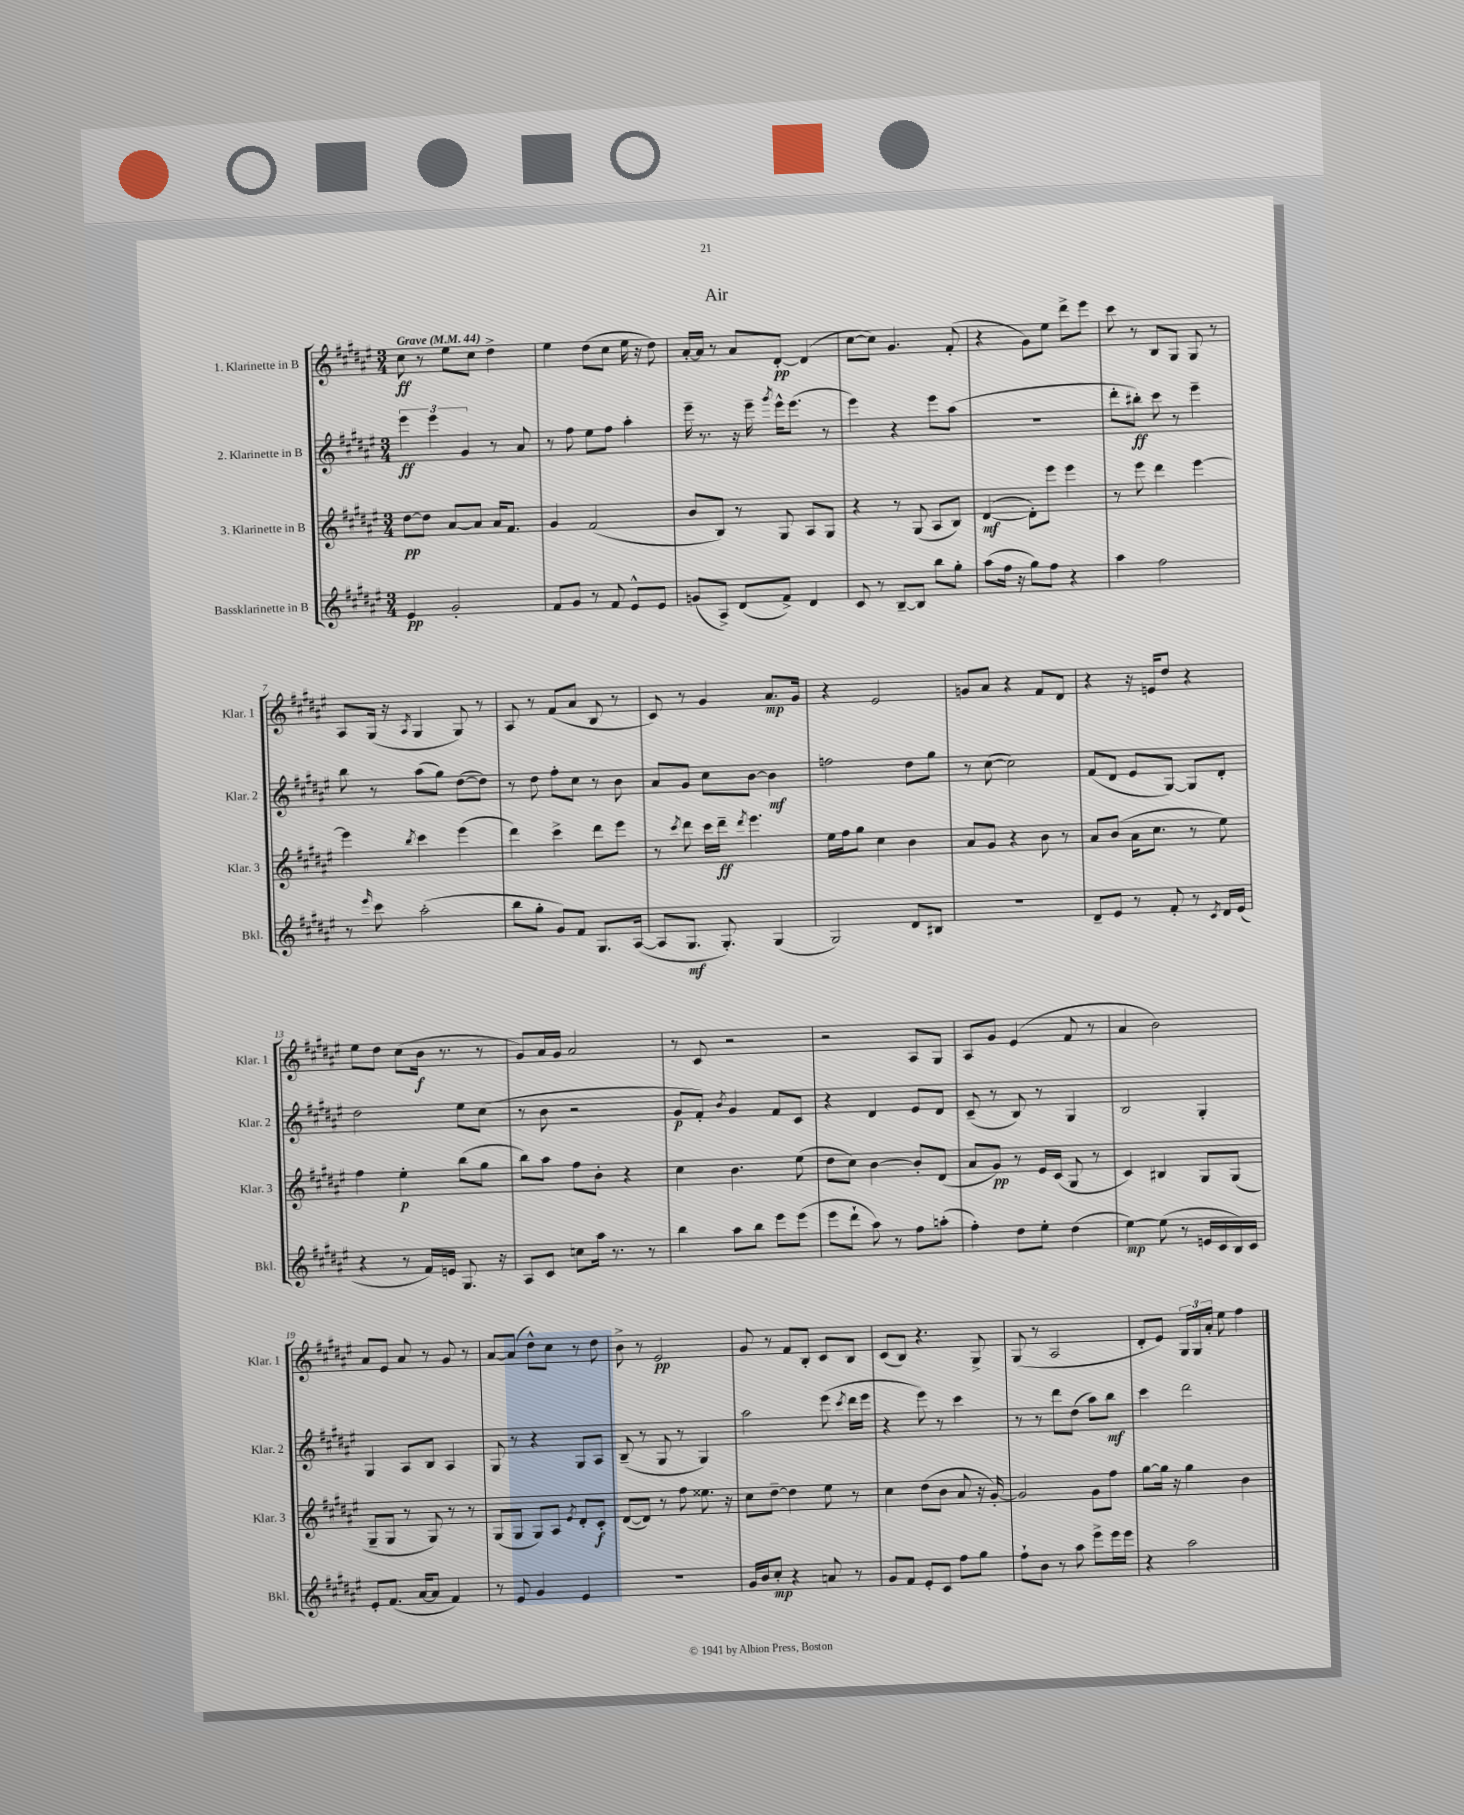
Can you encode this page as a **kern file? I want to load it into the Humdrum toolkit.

**kern	**dynam	**kern	**dynam	**kern	**dynam	**kern	**dynam
*part4	*part4	*part3	*part3	*part2	*part2	*part1	*part1
*staff4	*staff4	*staff3	*staff3	*staff2	*staff2	*staff1	*staff1
*I"Bassklarinette in B	*	*I"3. Klarinette in B	*	*I"2. Klarinette in B	*	*I"1. Klarinette in B	*
*I'Bkl.	*	*I'Klar. 3	*	*I'Klar. 2	*	*I'Klar. 1	*
*clefG2	*	*clefG2	*	*clefG2	*	*clefG2	*
*k[f#c#g#d#a#e#]	*	*k[f#c#g#d#a#e#]	*	*k[f#c#g#d#a#e#]	*	*k[f#c#g#d#a#e#]	*
*M3/4	*	*M3/4	*	*M3/4	*	*M3/4	*
*MM44	*	*MM44	*	*MM44	*	*MM44	*
=1	=1	=1	=1	=1	=1	=1	=1
!	!	!	!	!	!	!LO:TX:a:B:t=Grave	!
4e#/	pp	[8dd#\L	pp	6eee#\	ff	8cc#\	ff
.	.	8dd#\J]	.	.	.	8r	.
.	.	.	.	6eee#\	.	.	.
2g#'/	.	[8a#/L	.	.	.	8ee#\L	.
.	.	.	.	6g#/	.	.	.
.	.	8a#/J]	.	.	.	8cc#\J	.
.	.	16a#/KL	.	8r	.	4dd#^\	.
.	.	8.f#/J	.	.	.	.	.
.	.	.	.	8a#/	.	.	.
=2	=2	=2	=2	=2	=2	=2	=2
8f#/L	.	4g#/	.	8r	.	4ee#\	.
8g#/J	.	.	.	8ff#\	.	.	.
8r	.	(2f#/	.	8ee#\L	.	(8dd#\L	.
8f#/	.	.	.	8ff#\J	.	8cc#\J	.
8e#^^/L	.	.	.	4aa#'\	.	16ee#\	.
.	.	.	.	.	.	16r	.
8e#/J	.	.	.	.	.	8dd#\)	.
=3	=3	=3	=3	=3	=3	=3	=3
(8gn/L	.	8b/L	.	16eee#~\	.	[16a#'/LL	.
.	.	.	.	8.r	.	16a#/JJ]	.
8A#^/J)	.	8B/J)	.	.	.	8r	.
(8d#/L	.	8r	.	16r	.	8a#/L	.
.	.	.	.	16eee#~\	.	.	.
.	.	.	.	8qggg#/	.	.	.
8f#^/J)	.	8G#/	.	16eee#^^\KL	.	[8d#'/J	pp
.	.	.	.	(8.eee#\J	.	.	.
4d#/	.	8A#/L	.	.	.	(4d#/]	.
.	.	8G#/J	.	8r	.	.	.
=4	=4	=4	=4	=4	=4	=4	=4
8c#/	.	4r	.	4eee#\)	.	[8cc#\L	.
8r	.	.	.	.	.	8cc#\J])	.
[8B~/L	.	8r	.	4r	.	4.g#/	.
8B/J]	.	(8G#/	.	.	.	.	.
8bb\L	.	8A#/L	.	8eee#\L	.	.	.
8gg#'\J	.	8B/J)	.	(8aa#\J	.	(8f#'/	.
=5	=5	=5	=5	=5	=5	=5	=5
(8aa#\L	.	([4d#/	mf	2.r	.	4r	.
16ff#\Jk	.	.	.	.	.	.	.
16r	.	.	.	.	.	.	.
8gg#\L)	.	8d#'\L])	.	.	.	8g#\L)	.
8ff#\J	.	8eee#\J	.	.	.	8ee#\J	.
4r	.	4eee#\	.	.	.	8ddd#^\L	.
.	.	.	.	.	.	8eee#\J	.
=6	=6	=6	=6	=6	=6	=6	=6
4aa#\	.	8r	.	8ddd#'\L	.	8ccc#\	.
.	.	8eee#\	.	8bb#X'\J)	ff	8r	.
2ff#\	.	4ddd#\	.	8ccc#\	.	8B/L	.
.	.	.	.	8r	.	8G#/J	.
.	.	[4eee#\	.	4eee#~\	.	8G#/	.
.	.	.	.	.	.	8r	.
!!LO:LB:g=z
=7	=7	=7	=7	=7	=7	=7	=7
8r	.	4eee#\]	.	8bb\	.	8A#/L	.
16qqeee#/	.	.	.	.	.	.	.
8ccc#\	.	.	.	8r	.	(16G#/Jk	.
.	.	.	.	.	.	16r	.
.	.	8qbb/	.	.	.	8qA#/	.
(2aa#'\	.	4ccc#\	.	(8aa#\L	.	4G#/	.
.	.	.	.	8gg#\J)	.	.	.
.	.	(4eee#\	.	([8dd#\L	.	8G#/)	.
.	.	.	.	8dd#\J])	.	8r	.
=8	=8	=8	=8	=8	=8	=8	=8
8bb\L	.	4ddd#\)	.	8r	.	8A#/	.
8gg#'\J	.	.	.	8dd#\	.	8r	.
8g#/L)	.	4ccc#^\	.	8ff#'\L	.	(8f#/L	.
8f#/J	.	.	.	8cc#\J	.	8a#/J	.
8.G#/L	.	8ddd#\L	.	8r	.	8B/	.
.	.	8eee#\J	.	8b\	.	8r	.
([16A#/Jk	.	.	.	.	.	.	.
=9	=9	=9	=9	=9	=9	=9	=9
8A#/L]	.	8r	.	8a#/L	.	8c#/)	.
.	.	8qccc#/	.	.	.	.	.
8.G#/J	mf	8ddd#\	.	8g#/J	.	8r	.
.	.	16ccc#\LL	.	8cc#\L	.	4g#/	.
8.G#'/)	.	16ddd#~\JJ	ff	.	.	.	.
.	.	8qddd#/	.	.	.	.	.
.	.	4.eee#\	.	[8b\J	.	.	.
(4G#/	.	.	.	4b\]	mf	8.a#/L	mp
.	.	.	.	.	.	16g#/Jk	.
=10	=10	=10	=10	=10	=10	=10	=10
2G#/)	.	16ee#\LL	.	2ffn\	.	4r	.
.	.	16ff#\J	.	.	.	.	.
.	.	8gg#\J	.	.	.	.	.
.	.	4cc#\	.	.	.	2e#/	.
8d#/L	.	4b\	.	8dd#\L	.	.	.
8B#X/J	.	.	.	8gg#\J	.	.	.
=11	=11	=11	=11	=11	=11	=11	=11
2.r	.	8a#/L	.	8r	.	8gn/L	.
.	.	8g#/J	.	([8cc#\	.	8a#/J	.
.	.	4r	.	2cc#\])	.	4r	.
.	.	8b\	.	.	.	8f#/L	.
.	.	8r	.	.	.	8d#/J	.
=12	=12	=12	=12	=12	=12	=12	=12
8d#~/L	.	8a#/L	.	(8f#/L	.	4r	.
8e#/J	.	(8b/J	.	8d#/J	.	.	.
8r	.	16a#\KL	.	8e#/L	.	16r	.
.	.	8.cc#\J	.	.	.	16en/KL	.
8f#'/	.	.	.	[8G#/J)	.	8dd#/J	.
8r	.	8r	.	8G#/L]	.	4r	.
8qc#/	.	.	.	.	.	.	.
16d#/LL	.	8ee#\)	.	8d#'/J	.	.	.
(16e#/JJ	.	.	.	.	.	.	.
!!LO:LB:g=z
=13	=13	=13	=13	=13	=13	=13	=13
4r	.	4ff#\	.	2dd#\	.	8ee#\L	.
.	.	.	.	.	.	8dd#\J	.
8r	.	4ee#'\	p	.	.	(8cc#\L	.
16f#/LL)	.	.	.	.	.	16b\Jk	f
16en/JJ	.	.	.	.	.	8.r	.
8.G#/	.	(8bb\L	.	8ee#\L	.	.	.
.	.	8gg#\J	.	(8cc#\J	.	8r	.
16r	.	.	.	.	.	.	.
=14	=14	=14	=14	=14	=14	=14	=14
8A#/L	.	8bb\L)	.	8r	.	8g#/L)	.
8c#/J	.	8aa#\J	.	8b\	.	16a#/L	.
.	.	.	.	.	.	16g#/JJ	.
8ccn\L	.	8ff#\L	.	2r	.	2a#/	.
16aa#\Jk	.	8b'\J	.	.	.	.	.
8.r	.	.	.	.	.	.	.
.	.	4r	.	.	.	.	.
8r	.	.	.	.	.	.	.
=15	=15	=15	=15	=15	=15	=15	=15
4bb\	.	4cc#\	.	8g#/L	p	8r	.
.	.	.	.	8f#'/J)	.	8c#/	.
.	.	.	.	8qb/	.	.	.
8aa#\L	.	4.b\	.	4g#/	.	2r	.
8bb\J	.	.	.	.	.	.	.
8eee#\L	.	.	.	8f#/L	.	.	.
(8eee#\J	.	(8ee#\	.	8c#/J	.	.	.
=16	=16	=16	=16	=16	=16	=16	=16
8eee#\L	.	8dd#\L	.	4r	.	2r	.
8ddd#`\J	.	8cc#\J)	.	.	.	.	.
8aa#\)	.	[4b\	.	4d#/	.	.	.
8r	.	.	.	.	.	.	.
8ff#\L	.	8b'/L]	.	8e#/L	.	8A#/L	.
(8aan'\J	.	(8d#/J	.	8d#/J	.	8G#/J	.
=17	=17	=17	=17	=17	=17	=17	=17
4ff#'\)	.	8a#/L	.	(8c#~/	.	8A#/L	.
.	.	8g#/J)	pp	8r	.	8g#/J	.
8dd#\L	.	8r	.	8B/)	.	(4e#/	.
8ee#'\J	.	16e#/LL	.	8r	.	.	.
.	.	(16c#/JJ	.	.	.	.	.
(4dd#\	.	8G#/	.	4G#/	.	8f#/	.
.	.	8r	.	.	.	8r	.
=18	=18	=18	=18	=18	=18	=18	=18
[4ee#\)	mp	4c#/)	.	2B/	.	4a#/	.
(8ee#\]	.	4B#X/	.	.	.	2b\)	.
8r	.	.	.	.	.	.	.
16en/LL	.	8G#/L	.	4G#'/	.	.	.
16c#/	.	.	.	.	.	.	.
16B/)	.	(8G#/J	.	.	.	.	.
16c#/JJ	.	.	.	.	.	.	.
!!LO:LB:g=z
=19	=19	=19	=19	=19	=19	=19	=19
8e#'/L	.	8G#~/L	.	4G#/	.	8a#/L	.
(8.f#/J	.	8G#/J	.	.	.	8e#/J	.
.	.	8r	.	8A#/L	.	8a#/	.
[16a#/KL	.	.	.	.	.	.	.
8a#/J]	.	8G#/)	.	8B/J	.	8r	.
4f#/)	.	8r	.	4A#/	.	8g#/	.
.	.	8r	.	.	.	8r	.
=20	=20	=20	=20	=20	=20	=20	=20
8r	.	(8G#/L	.	8G#/	.	[8a#/L	.
8e#/	.	8G#/J	.	8r	.	(8a#/J]	.
4g#/	.	8G#/L)	.	4r	.	8dd#^^\L)	.
.	.	8A#/J	.	.	.	8cc#\J	.
.	.	8qe#/	.	.	.	.	.
4e#/	.	8d#'/L	.	8G#/L	.	8r	.
.	.	8c#'/J	f	8A#/J	.	8dd#\	.
=21	=21	=21	=21	=21	=21	=21	=21
2.r	.	([8d#/L	.	(8B~/	.	8b^\	.
.	.	8d#/J])	.	8r	.	8r	.
.	.	8r	.	8G#/	.	2e#/	pp
.	.	8ff#\	.	8r	.	.	.
.	.	8.ee##X\	.	4G#/)	.	.	.
.	.	16r	.	.	.	.	.
=22	=22	=22	=22	=22	=22	=22	=22
16g#/LL	.	8cc#\L	.	2aa#\	.	8g#/	.
16b/J	.	.	.	.	.	.	.
8cc#'/J	mp	[8dd#~\J	.	.	.	8r	.
4r	.	4dd#\]	.	.	.	8f#/L	.
.	.	.	.	.	.	8B'/J	.
8an/	.	8ee#\	.	(8eee#\	.	8c#/L	.
.	.	.	.	8qccc#/	.	.	.
8r	.	8r	.	16ddd#\LL	.	8B/J	.
.	.	.	.	16eee#\JJ	.	.	.
=23	=23	=23	=23	=23	=23	=23	=23
8g#/L	.	4cc#\	.	4r	.	(8c#/L	.
8f#/J	.	.	.	.	.	8B/J)	.
8e#'/L	.	(8dd#\L	.	8eee#\)	.	4.r	.
8c#/J	.	8b\J	.	8r	.	.	.
8ff#\L	.	8a#/	.	4ccc#\	.	.	.
8gg#\J	.	16r	.	.	.	8G#^/	.
.	.	[16g#'/)	.	.	.	.	.
=24	=24	=24	=24	=24	=24	=24	=24
8ff#`\L	.	2g#/]	.	8r	.	(8G#/	.
8b\J	.	.	.	8r	.	8r	.
8r	.	.	.	8ddd#\L	.	2A#/	.
8aa#\	.	.	.	(8dd#\J	.	.	.
8eee#^\L	.	8g#\L	.	8aa#\L)	.	.	.
16eee#\L	.	8ff#\J	.	8bb\J	mf	.	.
16eee#\JJ	.	.	.	.	.	.	.
=25	=25	=25	=25	=25	=25	=25	=25
4r	.	[8gg#\L	.	4ccc#\	.	8d#'/L	.
.	.	16gg#\Jk]	.	.	.	8e#/J)	.
.	.	16r	.	.	.	.	.
2aa#\	.	4gg#\	.	2ddd#\	.	24G#/LL	.
.	.	.	.	.	.	24G#/	.
.	.	.	.	.	.	24a#'/JJ	.
.	.	.	.	.	.	8ee#\	.
.	.	4b\	.	.	.	4ff#\	.
==	==	==	==	==	==	==	==
*-	*-	*-	*-	*-	*-	*-	*-
